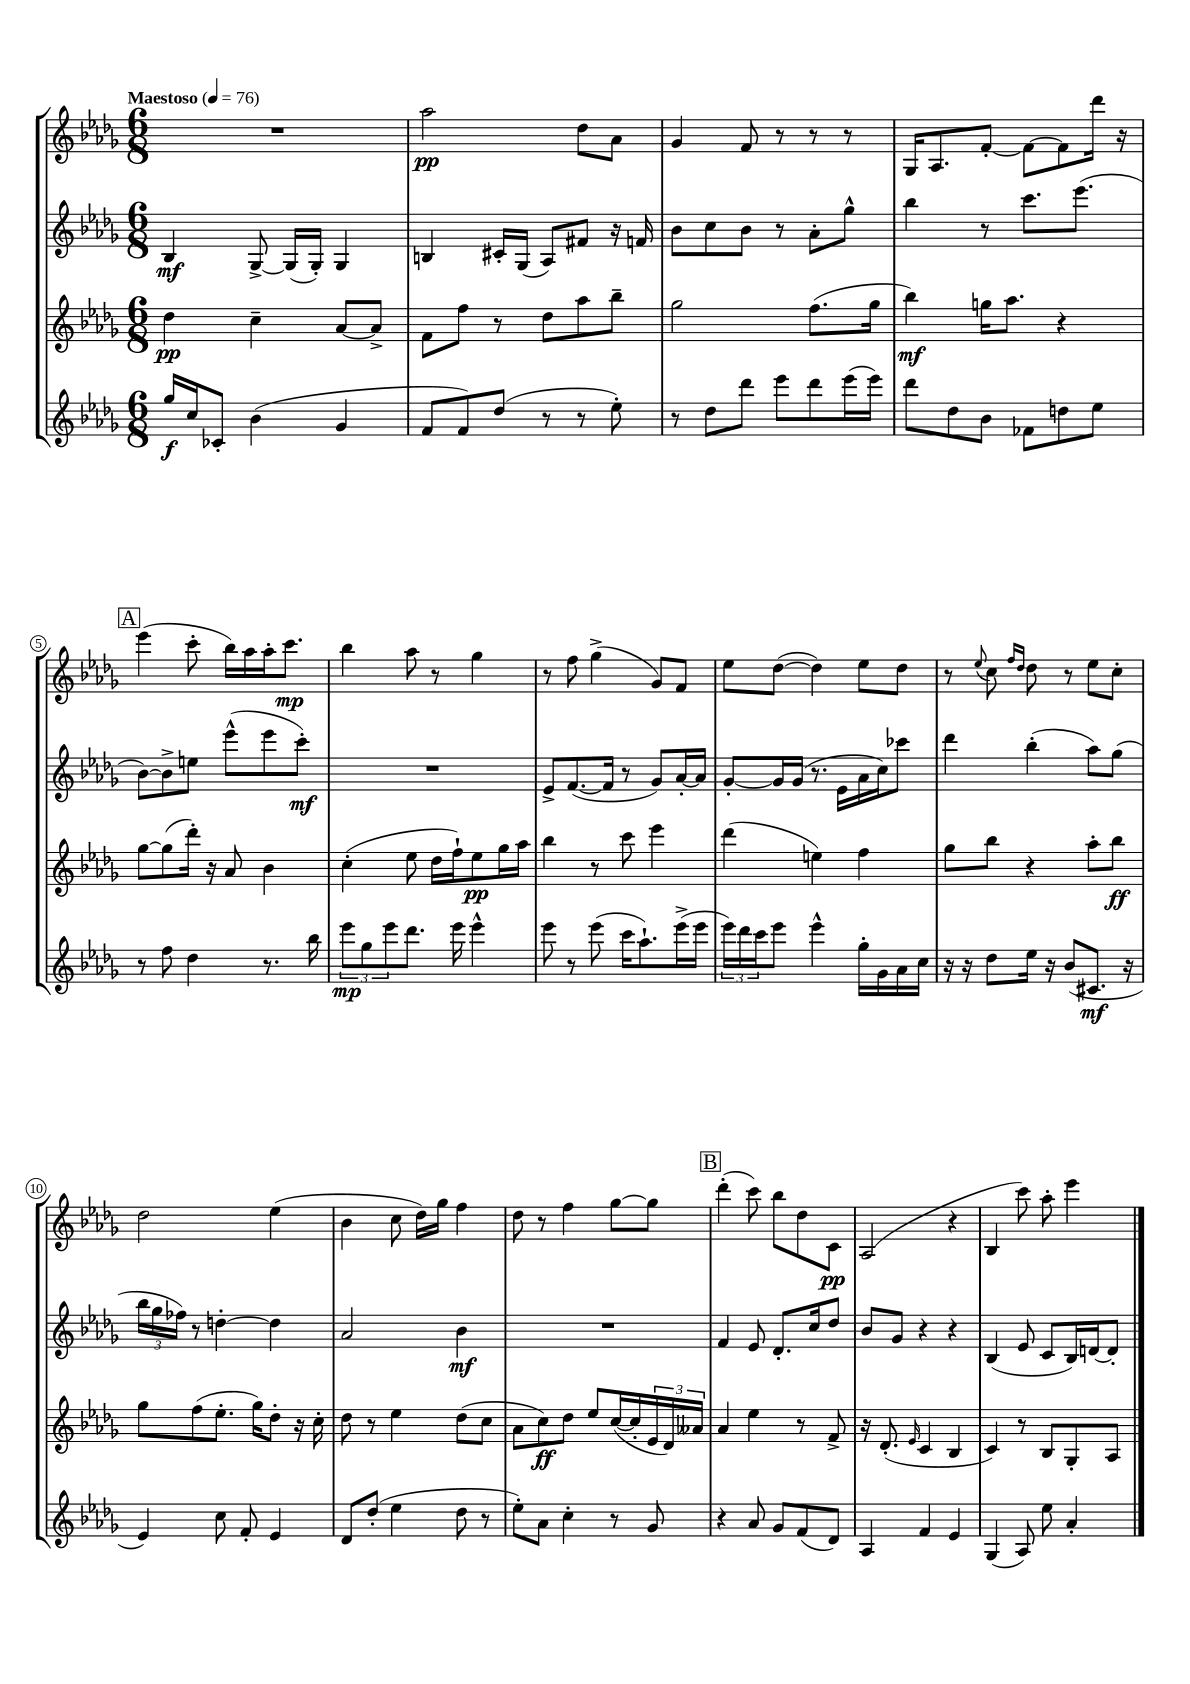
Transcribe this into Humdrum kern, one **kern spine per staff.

**kern	**dynam	**kern	**dynam	**kern	**dynam	**kern	**dynam
*part4	*part4	*part3	*part3	*part2	*part2	*part1	*part1
*staff4	*staff4	*staff3	*staff3	*staff2	*staff2	*staff1	*staff1
*clefG2	*	*clefG2	*	*clefG2	*	*clefG2	*
*k[b-e-a-d-g-]	*	*k[b-e-a-d-g-]	*	*k[b-e-a-d-g-]	*	*k[b-e-a-d-g-]	*
*M6/8	*	*M6/8	*	*M6/8	*	*M6/8	*
*MM76	*	*MM76	*	*MM76	*	*MM76	*
=1	=1	=1	=1	=1	=1	=1	=1
!	!	!	!	!	!	!LO:TX:a:B:t=Maestoso	!
16gg-/LL	f	4dd-\	pp	4B-/	mf	2.r	.
16cc/J	.	.	.	.	.	.	.
8c-X'/J	.	.	.	.	.	.	.
(4b-\	.	4cc~\	.	[8G-^/	.	.	.
.	.	.	.	(16G-/LL]	.	.	.
.	.	.	.	16G-'/JJ)	.	.	.
4g-/	.	[8a-/L	.	4G-/	.	.	.
.	.	8a-^/J]	.	.	.	.	.
=2	=2	=2	=2	=2	=2	=2	=2
8f/L	.	8f\L	.	4Bn/	.	2aa-\	pp
8f/)	.	8ff\J	.	.	.	.	.
(8dd-/J	.	8r	.	16c#X'/LL	.	.	.
.	.	.	.	(16G-/JJ	.	.	.
8r	.	8dd-\L	.	8A-/L)	.	.	.
8r	.	8aa-\	.	8f#X/J	.	8dd-\L	.
8ee-'\)	.	8bb-~\J	.	16r	.	8a-\J	.
.	.	.	.	16fn/	.	.	.
=3	=3	=3	=3	=3	=3	=3	=3
8r	.	2gg-\	.	8b-\L	.	4g-/	.
8dd-\L	.	.	.	8cc\	.	.	.
8ddd-\J	.	.	.	8b-\J	.	8f/	.
8eee-\L	.	.	.	8r	.	8r	.
8ddd-\	.	(8.ff\L	.	8a-'\L	.	8r	.
(16eee-\L	.	.	.	8gg-^^\J	.	8r	.
16eee-\JJ)	.	16gg-\Jk	.	.	.	.	.
=4	=4	=4	=4	=4	=4	=4	=4
8ddd-\L	.	4bb-\)	mf	4bb-\	.	16G-/KL	.
.	.	.	.	.	.	8.A-/	.
8dd-\	.	.	.	.	.	.	.
8b-\J	.	16ggn\KL	.	8r	.	[8f'/J	.
.	.	8.aa-\J	.	.	.	.	.
8f-X\L	.	.	.	8.ccc\L	.	8f\L_	.
8ddn\	.	4r	.	.	.	8f\]	.
.	.	.	.	(8.eee-\J	.	.	.
8ee-\J	.	.	.	.	.	16ddd-\Jk	.
.	.	.	.	.	.	16r	.
!!LO:LB:g=z
!!LO:REH:place=s1:t=A
=5	=5	=5	=5	=5	=5	=5	=5
8r	.	[8gg-\L	.	[8b-\L)	.	(4eee-\	.
8ff\	.	(8gg-\]	.	8b-^\]	.	.	.
4dd-\	.	16ddd-'\Jk)	.	8een\J	.	8ccc'\	.
.	.	16r	.	.	.	.	.
.	.	8a-/	.	(8eee-^^\L	.	16bb-\LL)	.
.	.	.	.	.	.	16aa-\	.
8.r	.	4b-\	.	8eee-\	.	16aa-'\J	.
.	.	.	.	.	.	8.ccc\J	mp
.	.	.	.	8ccc'\J)	mf	.	.
16bb-\	.	.	.	.	.	.	.
=6	=6	=6	=6	=6	=6	=6	=6
12eee-\L	mp	(4cc'\	.	2.r	.	4bb-\	.
12gg-\	.	.	.	.	.	.	.
12eee-\	.	.	.	.	.	.	.
8.ddd-\J	.	8ee-\	.	.	.	8aa-\	.
.	.	16dd-\LL	.	.	.	8r	.
16eee-\	.	16ff`\J)	.	.	.	.	.
4eee-^^\	.	8ee-\	pp	.	.	4gg-\	.
.	.	16gg-\L	.	.	.	.	.
.	.	16aa-\JJ	.	.	.	.	.
=7	=7	=7	=7	=7	=7	=7	=7
8eee-\	.	4bb-\	.	8e-^/L	.	8r	.
8r	.	.	.	([8.f/	.	8ff\	.
(8eee-\	.	8r	.	.	.	(4gg-^\	.
.	.	.	.	16f/Jk]	.	.	.
16ccc\KL	.	8ccc\	.	8r	.	.	.
8.aa-`\)	.	.	.	.	.	.	.
.	.	4eee-\	.	8g-/L)	.	8g-/L)	.
(16eee-^\L	.	.	.	[16a-'/L	.	8f/J	.
16eee-\JJ	.	.	.	16a-/JJ]	.	.	.
=8	=8	=8	=8	=8	=8	=8	=8
24eee-\LL)	.	(4ddd-\	.	[8g-'/L	.	8ee-\L	.
24ddd-\	.	.	.	.	.	.	.
24ccc\J	.	.	.	.	.	.	.
8eee-\J	.	.	.	16g-/L]	.	([8dd-\J	.
.	.	.	.	(16g-/JJ	.	.	.
4eee-^^\	.	4een\)	.	8.r	.	4dd-\])	.
.	.	.	.	16e-\LL	.	.	.
16gg-'\LL	.	4ff\	.	16a-\	.	8ee-\L	.
16g-\	.	.	.	16cc\J)	.	.	.
16a-\	.	.	.	8ccc-X\J	.	8dd-\J	.
16cc\JJ	.	.	.	.	.	.	.
=9	=9	=9	=9	=9	=9	=9	=9
16r	.	8gg-\L	.	4ddd-\	.	8r	.
16r	.	.	.	.	.	.	.
.	.	.	.	.	.	8qqee-/	.
8dd-\L	.	8bb-\J	.	.	.	8cc\	.
.	.	.	.	.	.	16qqff/LL	.
.	.	.	.	.	.	16qqdd-/JJ	.
16ee-\Jk	.	4r	.	(4bb-'\	.	8dd-\	.
16r	.	.	.	.	.	.	.
(8b-/L	.	.	.	.	.	8r	.
8.c#X/J	mf	8aa-'\L	.	8aa-\L)	.	8ee-\L	.
.	.	8bb-\J	ff	(8gg-\J	.	8cc'\J	.
16r	.	.	.	.	.	.	.
!!LO:LB:g=z
=10	=10	=10	=10	=10	=10	=10	=10
4e-/)	.	8gg-\L	.	24bb-\LL	.	2dd-\	.
.	.	.	.	24gg-\	.	.	.
.	.	.	.	24ff-X\JJ)	.	.	.
.	.	(8ff\	.	8r	.	.	.
8cc\	.	8.ee-'\J	.	[4ddn'\	.	.	.
8f'/	.	.	.	.	.	.	.
.	.	16gg-\KL)	.	.	.	.	.
4e-/	.	8dd-'\J	.	4dd\]	.	(4ee-\	.
.	.	16r	.	.	.	.	.
.	.	16cc'\	.	.	.	.	.
=11	=11	=11	=11	=11	=11	=11	=11
8d-/L	.	8dd-\	.	2a-/	.	4b-\	.
(8dd-'/J	.	8r	.	.	.	.	.
4ee-\	.	4ee-\	.	.	.	8cc\	.
.	.	.	.	.	.	16dd-\LL)	.
.	.	.	.	.	.	16gg-\JJ	.
8dd-\	.	(8dd-\L	.	4b-\	mf	4ff\	.
8r	.	8cc\J	.	.	.	.	.
=12	=12	=12	=12	=12	=12	=12	=12
8ee-'\L)	.	8a-\L	.	2.r	.	8dd-\	.
8a-\J	.	8cc\)	ff	.	.	8r	.
4cc'\	.	8dd-\J	.	.	.	4ff\	.
.	.	8ee-/L	.	.	.	.	.
8r	.	([16cc/L	.	.	.	[8gg-\L	.
.	.	16cc'/]	.	.	.	.	.
8g-/	.	24e-/	.	.	.	8gg-\J]	.
.	.	24d-/)	.	.	.	.	.
.	.	24a--X/JJ	.	.	.	.	.
!!LO:REH:place=s1:t=B
=13	=13	=13	=13	=13	=13	=13	=13
4r	.	4a-/	.	4f/	.	(4ddd-'\	.
8a-/	.	4ee-\	.	8e-/	.	8ccc\)	.
8g-/L	.	.	.	8.d-'/L	.	8bb-\L	.
(8f/	.	8r	.	.	.	8dd-\	.
.	.	.	.	16cc/k	.	.	.
8d-/J)	.	8f^/	.	8dd-/J	.	8c\J	pp
=14	=14	=14	=14	=14	=14	=14	=14
4A-/	.	16r	.	8b-/L	.	(2A-/	.
.	.	(8.d-'/	.	.	.	.	.
.	.	.	.	8g-/J	.	.	.
.	.	16qqe-/	.	.	.	.	.
4f/	.	4c/	.	4r	.	.	.
4e-/	.	4B-/	.	4r	.	4r	.
=15	=15	=15	=15	=15	=15	=15	=15
(4G-/	.	4c/)	.	(4B-/	.	4B-/	.
8A-/)	.	8r	.	8e-/	.	8ccc\)	.
8ee-\	.	8B-/L	.	8c/L	.	8aa-'\	.
4a-'/	.	8G-'/	.	16B-/L)	.	4eee-\	.
.	.	.	.	[16dn/J	.	.	.
.	.	8A-/J	.	8d'/J]	.	.	.
==	==	==	==	==	==	==	==
*-	*-	*-	*-	*-	*-	*-	*-
